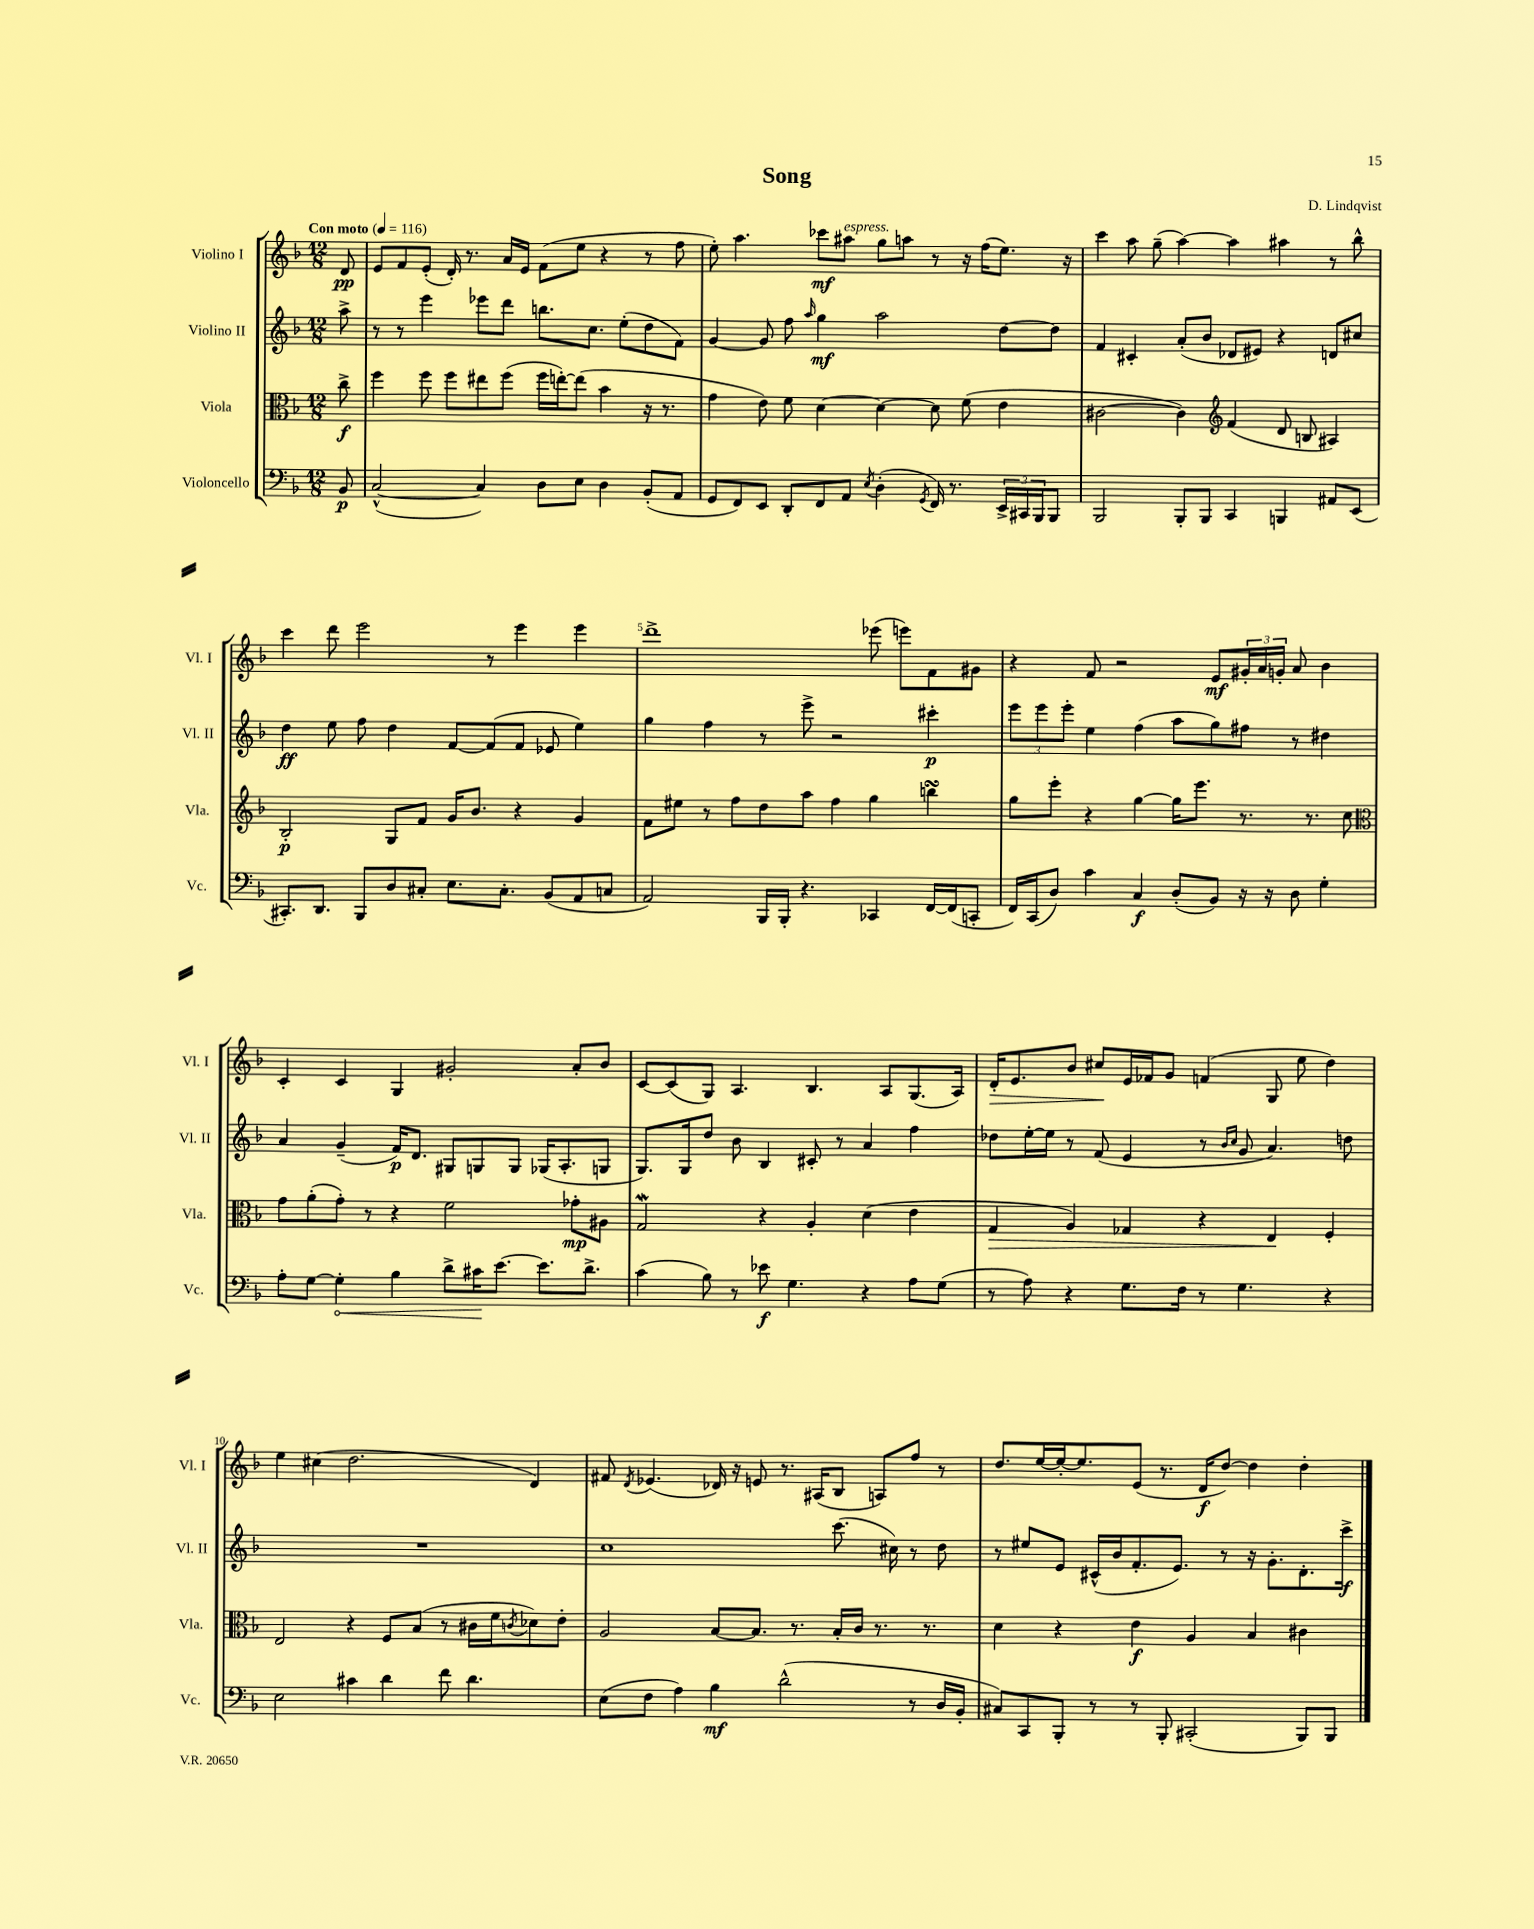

**kern	**kern	**kern	**kern
*staff4	*staff3	*staff2	*staff1
*clefF4	*clefC3	*clefG2	*clefG2
*k[b-]	*k[b-]	*k[b-]	*k[b-]
*M12/8	*M12/8	*M12/8	*M12/8
*MM116	*MM116	*MM116	*MM116
8BB-/	8cc^\	8aa^\	8d/
=	=	=	=
([2C^^/	4ff\	8r	8e/L
.	.	8r	8f/
.	8ff\	4eee\	(8e'/J
.	8ff\L	.	16d'/)
.	.	.	8.r
4C/])	8ee#\	8eee-\L	.
.	(8ff\J	8ddd\J	16a/LL
.	.	.	16e/JJ
8D\L	16ff\LL	8.bb\L	(8f\L
.	[16ee'\J)	.	.
8E\J	(8ee\]J	.	8ee\J
.	.	8.cc\J	.
4D\	4b-\	.	4r
.	.	(8ee'\L	.
(8BB-'/L	16r	8dd\	8r
.	8.r	.	.
8AA/J	.	8f\J)	8ff\
=	=	=	=
8GG/L	4g\	[4g/	8ee'\)
8FF/)	.	.	4.aa\
8EE/J	8e\)	8g/]	.
8DD'/L	8f\	8ff\	.
.	.	16qqaa/	.
8FF/	[4d\	4gg\	8ccc-\L
8AA/J	.	.	8aa#\J
8qE/	.	.	.
(4D'\	4d\_	2aa\	8gg\L
.	.	.	8aa\J
8qGG/	.	.	.
16FF/)	8d\]	.	8r
8.r	.	.	.
.	(8f\	.	16r
.	.	.	(16ff\LK
24EE^/LL	4e\	[8dd\L	8.ee\J)
24CC#/	.	.	.
24BBB-/J	.	.	.
8BBB-/J	.	8dd\]J	.
.	.	.	16r
=	=	=	=
2BBB-/	[2c#\	4f/	4ccc\
.	.	4c#'/	8aa\
.	.	.	(8gg~\
8BBB-'/L	4c#\])	(8a'/L	[4aa\)
8BBB-/J	.	8b-/J	.
*	*clefG2	*	*
4CC/	(4f/	8d-/L	4aa\]
.	.	8e#/J)	.
4BBB/	8d/	4r	4aa#\
.	8B/	.	.
8AA#/L	4A#/)	8d/L	8r
(8EE/J	.	8cc#/J	8bb-^^\
=	=	=	=
8.CC#'/L)	2B-'/	4dd\	4ccc\
8.DD/J	.	.	.
.	.	8ee\	8ddd\
8BBB-/L	.	8ff\	2eee\
8D/	8G/L	4dd\	.
8C#'/J	8f/J	.	.
8.E\L	16g/LK	[8f/L	.
.	8.b-/J	.	.
.	.	(8f/]	8r
8.C#'\J	.	.	.
.	4r	8f/J	4eee\
(8BB-/L	.	8e-/	.
8AA/	4g/	4ee\)	4eee\
8C/J	.	.	.
=	=	=	=
2AA/)	8f\L	4gg\	1ddd^
.	8ee#\J	.	.
.	8r	4ff\	.
.	8ff\L	.	.
16BBB-/LL	8dd\	8r	.
16BBB-'/JJ	.	.	.
4.r	8aa\J	8eee^\	.
.	4ff\	2r	.
4CC-/	4gg\	.	(8eee-\
.	.	.	8eee\L)
[16FF/LL	4bb\	4ccc#'\	8f\
(16FF/]J	.	.	.
8CC'/J	.	.	8g#\J
=	=	=	=
16FF/LL)	8gg\L	12eee\L	4r
(16CC/J	.	.	.
.	.	12eee\	.
8D/J)	8eee'\J	.	.
.	.	12eee'\J	.
4c\	4r	4ee\	8f/
.	.	.	2r
4C/	[4gg\	(4ff\	.
(8D'/L	16gg\]LK	8aa\L	.
.	8.eee\J	.	.
8BB-/J)	.	8gg\)	8e/L
16r	8.r	8ff#\J	24g#'/L
.	.	.	24a/
16r	.	.	.
.	.	.	24g'/JJ
8D\	.	8r	8a/
.	8.r	.	.
4G'\	.	4dd#\	4b-\
.	8cc\	.	.
=	=	=	=
*	*clefC3	*	*
8A'\L	8g\L	4a/	4c'/
[8G\J	(8a'\	.	.
4G'\]	8g'\J)	(4g~/	4c/
.	8r	.	.
4B-\	4r	16f/LK)	4G/
.	.	8.d/J	.
8d^\L	2f\	8G#/L	2g#'/
16c#\K	.	8G/	.
[8.e\J	.	.	.
.	.	8G/J	.
8.e\]L	.	(16G-/LK	.
.	.	8.A'/	.
.	8g-'\L	.	8a'/L
8.d^\J	.	.	.
.	8A#\J	8G/J	8b-/J
=	=	=	=
(4c\	2G/	8.G/L)	[8c/L
.	.	.	(8c/]
.	.	16G/k	.
8B-\)	.	8dd/J	8G/J)
8r	.	8b-\	4.A/
8e-\	4r	4B-/	.
4.G\	.	.	.
.	4A'/	8c#'/	4.B-/
.	.	8r	.
4r	(4d\	4a/	.
.	.	.	8A/L
8A\L	4e\	4ff\	(8.G/
(8G\J	.	.	.
.	.	.	16A/Jk)
=	=	=	=
8r	4G/	8dd-\L	16d'/LK
.	.	.	8.e/
8A\)	.	[16ee'\L	.
.	.	16ee\]JJ	.
4r	4A/)	8r	8b-/J
.	.	(8f/	8cc#/L
8.G\L	4G-/	4e/	16e/L
.	.	.	16f-/J
.	.	.	8g/J
16F\Jk	.	.	.
8r	4r	8r	(4f/
.	.	16qqb-/LL	.
.	.	16qqcc/JJ	.
4.G\	.	8g/	.
.	4E/	4.a/)	8G/
.	.	.	8ee\
4r	4F'/	.	4dd\)
.	.	8dd\	.
=	=	=	=
2E\	2E/	1.r	4ee\
.	.	.	(4cc#\
4c#\	4r	.	2.dd\
4d\	8F/L	.	.
.	(8B-/J	.	.
8f\	8r	.	.
4.d\	16c#\LL	.	.
.	16f\J	.	.
.	8qc/	.	.
.	8d-\)	.	4d/)
.	8e'\J	.	.
=	=	=	=
(8E\L	2A/	1cc	8f#/
.	.	.	8qd/
8F\J	.	.	(4.e-/
4A\)	.	.	.
4B-\	[8B-/L	.	16d-/)
.	.	.	16r
.	8.B-/]J	.	8e/
(2d^^\	.	.	8.r
.	8.r	.	.
.	.	.	(16A#/LK
.	16B-'/LL	(8.ccc\	8B-/J
.	16c/JJ	.	.
.	8.r	.	8A/L)
.	.	16cc#\)	.
8r	.	8r	8ff/J
.	8.r	.	.
16D/LL	.	8dd\	8r
16BB-'/JJ	.	.	.
=	=	=	=
8C#/L)	4d\	8r	8.dd/L
8CC/	.	8ee#/L	.
.	.	.	[16ee/L
8BBB-'/J	4r	8e/J	16ee'/_J
.	.	.	8.ee/]
8r	.	(16c#^^/LL	.
.	.	16b-/J	.
8r	4e\	8.f'/	(8e/J
8BBB-'/	.	.	8.r
.	.	8.e/J)	.
(2CC#'/	4A/	.	.
.	.	.	16d/LK
.	.	8r	[8dd/J)
.	4B-/	16r	4dd\]
.	.	8.g'\L	.
8BBB-/L)	4c#\	8.d'\	4dd'\
8BBB-/J	.	.	.
.	.	16ccc^\Jk	.
==	==	==	==
*-	*-	*-	*-
